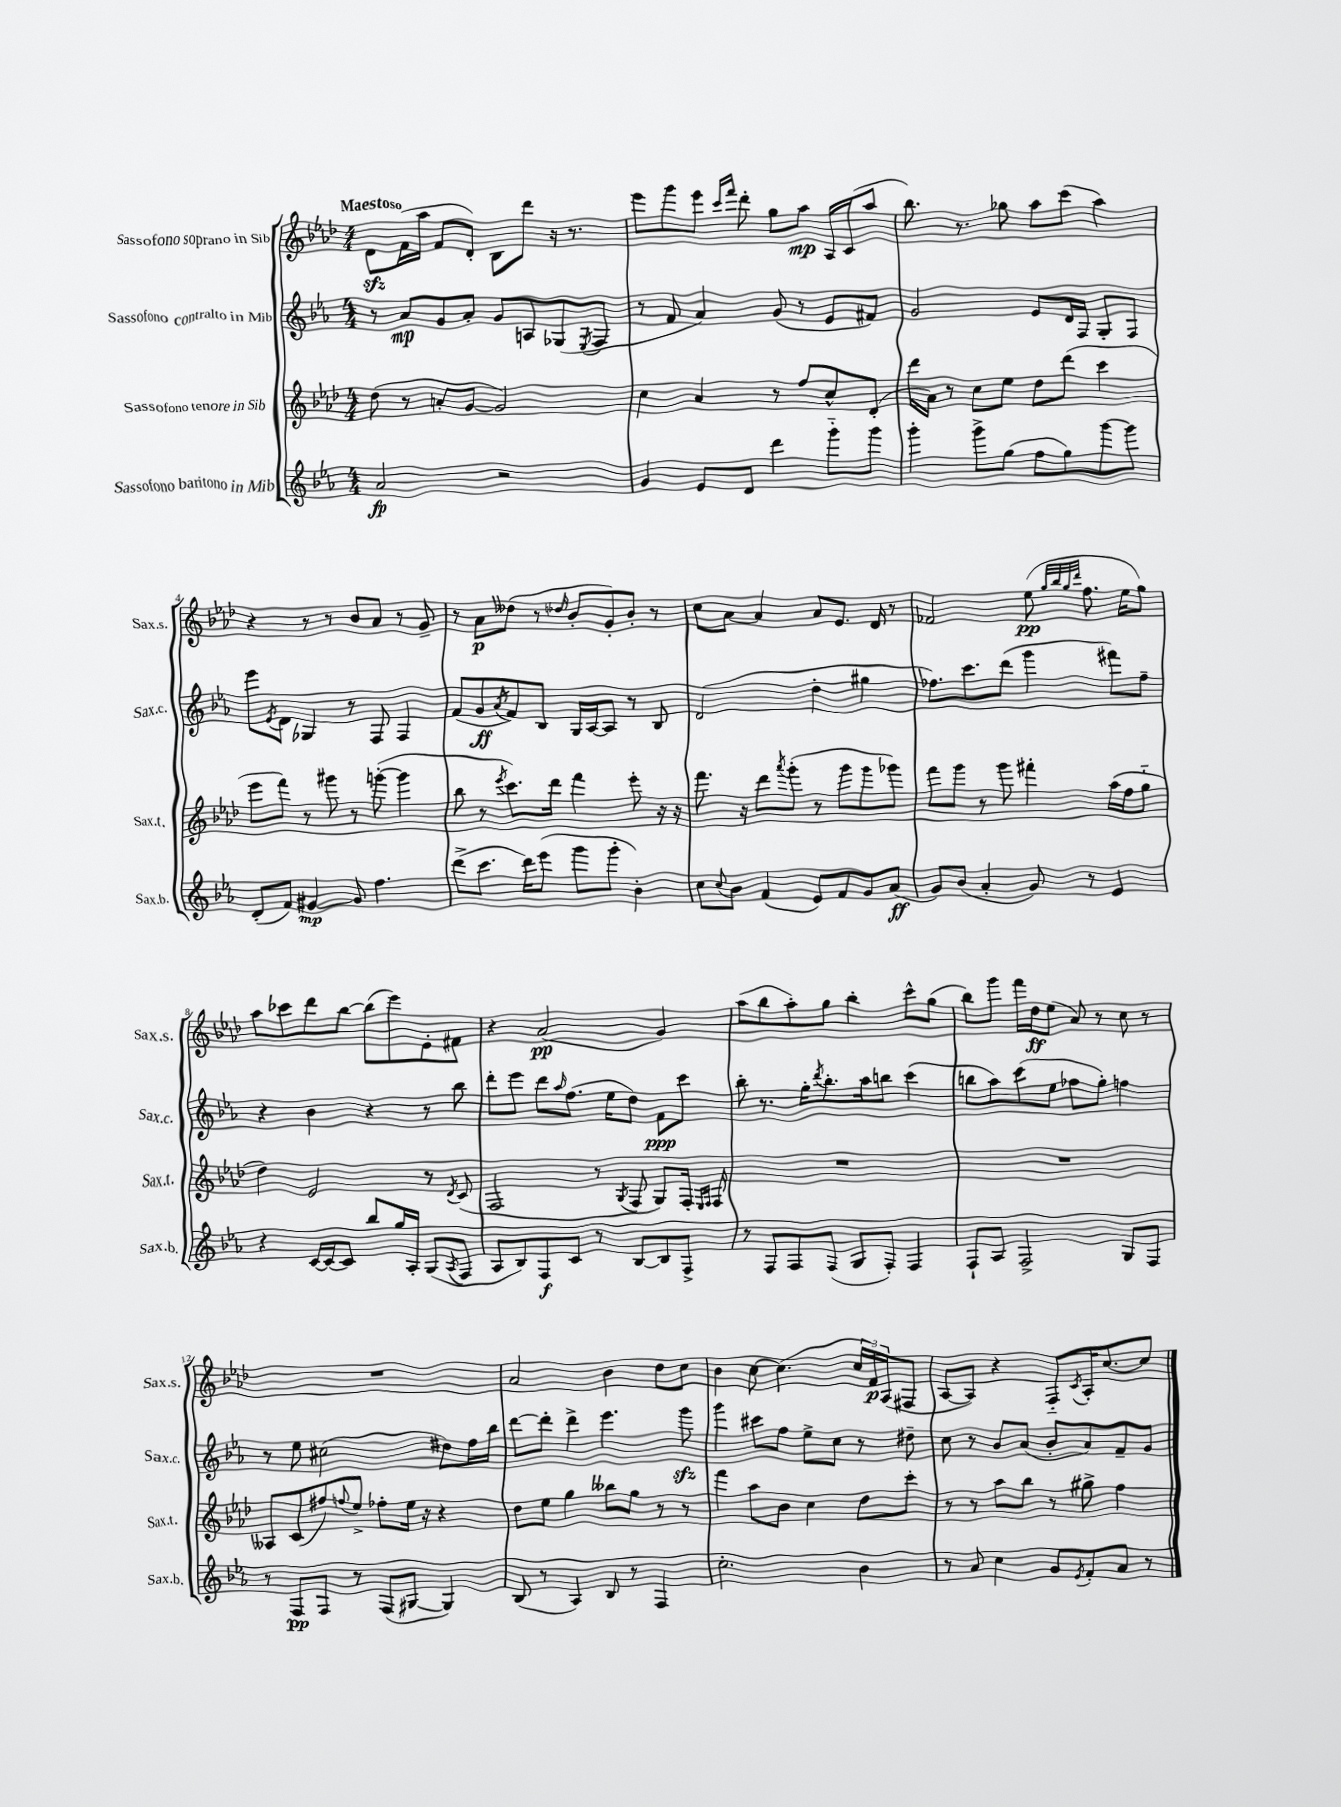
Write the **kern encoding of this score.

**kern	**kern	**kern	**kern
*staff4	*staff3	*staff2	*staff1
*clefG2	*clefG2	*clefG2	*clefG2
*k[b-e-a-]	*k[b-e-a-d-]	*k[b-e-a-]	*k[b-e-a-d-]
*M4/4	*M4/4	*M4/4	*M4/4
2a-	(8dd-	8r	8d-
.	8r	8a-	(16f
.	.	.	16aa-
.	8a'	8g	8f
.	[8g	8a-'	8d-')
2r	2g])	8g	8B-
.	.	8A	8ddd-
.	.	(8G-	16r
.	.	.	8.r
.	.	8qE-	.
.	.	8F	.
=	=	=	=
4g	4cc	8r	8eee-
.	.	8f	8ggg
8e-	4a-	4a-)	8eee-
.	.	.	16qqccc
.	.	.	16qqfff
8d	.	.	8ddd-'
4ddd	8r	(8g	8gg
.	8ff	8r	8aa-
8ggg'~	8cc^^	8e-	16A-
.	.	.	(16c
8ggg	(8d-'	8f#)	8aa-
=	=	=	=
4ggg'	16ddd-	2g	8.bb-)
.	16a-)	.	.
.	8r	.	.
.	.	.	8.r
8ggg^	8cc	.	.
(8gg	8ee-	.	8gg-
8ff	8dd-	8e-	8aa-
8gg)	(8ddd-	16d	(8ccc
.	.	16F	.
[8ggg	4ccc	8G'	4aa-)
8ggg]	.	8F	.
=	=	=	=
(8d'	8eee-	8eee-	4r
.	.	8qe-	.
8f)	8fff)	8d	.
[4g#	8r	4G-	8r
.	8ggg#	.	8r
8g#]	8r	8r	8b-
4.ff	([8ggg'	8F	8a-
.	4ggg]	4F	8r
.	.	.	8g~
=	=	=	=
(8ddd^	8bb-	(8f	8r
8.ccc	8r	8g	8a-
.	8qeee-	8qa-	.
.	8.ccc)	8f)	(8dd--
16ddd)	.	.	.
(8eee-	.	8B-	8r
.	16ddd-	.	.
.	.	.	16qqdd-
8ggg	4fff	16G	8b-'
.	.	[16A-	.
8ggg'	.	8A-]	8g')
4b-')	8eee-'	8r	8b-'
.	16r	8B-	8r
.	16r	.	.
=	=	=	=
8cc	8.fff	(2d	8cc
8qqcc	.	.	.
8b-	.	.	[8a-
.	16r	.	.
(4f	8ddd-	.	4a-]
.	8qaaa-	.	.
.	(8ggg'	.	.
8e-)	8r	4dd'	8a-
8f	8ggg	.	8.e-
8g	8ggg	4gg#	.
.	.	.	16d-
(8a-	8ggg-)	.	8r
=	=	=	=
8g)	8fff	8.ff-)	2f-
(8b-	8ggg	.	.
.	.	8.ccc	.
4a-'	8r	.	.
.	8ggg	(8ddd	.
8g)	4fff#'	4ggg	(8ee-
.	.	.	32qqgg
.	.	.	32qqbb-
.	.	.	32qqgg
.	.	.	32qqddd-
8r	.	.	8.ff
4e-	(16aa-	8fff#)	.
.	16ff	.	16ee-
.	8gg'~	8ff-~	8gg)
=	=	=	=
4r	4dd-)	4r	8aa-
.	.	.	8ccc-
[16c	2e-	4b-	8ddd-
16c_	.	.	.
8c]	.	.	[8bb-
8bb-	.	4r	(8bb-]
16gg	.	.	8eee-)
16A-'	.	.	.
(8G	8r	8r	8e-'
8qA-	8qd-	.	.
8F	(8c	8bb-	8f#
=	=	=	=
8A-	2F	8ddd'	4r
8B-)	.	8eee-	.
8F	.	8ddd	(2a-
.	.	16qqaa-	.
8c	.	(8.ff	.
8r	8r	.	.
.	.	16ee-	.
.	8qG	.	.
[8B-	8F	8dd)	.
8B-]	8G)	8f	4g)
8F^	16F'	8ccc	.
.	16qqE-	.	.
.	16qqF	.	.
.	16F	.	.
=	=	=	=
8r	1r	8bb-'	(8aa-
8F	.	8.r	8bb-
8F	.	.	8aa-')
.	.	16gg'	.
.	.	8qddd	.
(8F	.	8.bb-'	8gg
8G	.	.	4bb-'
.	.	16aa-	.
8F')	.	8bb	.
4F	.	(4ccc	8ccc^^
.	.	.	(8gg
=	=	=	=
8F`	1r	8bb	8bb-)
8A-	.	8aa-)	8ggg
2F^	.	(8ccc	16fff
.	.	.	16dd-
.	.	8ee-	(8ee-
.	.	8ff-	8a-)
.	.	8gg')	8r
8G	.	4ff	8cc
8F	.	.	8r
=	=	=	=
8r	8A--	8r	1r
8F	(8c	8ee-	.
8F	8ff#)	(2cc#	.
.	8qqff	.	.
8r	8ee-^	.	.
(8F	8ff-'	.	.
[8G#	16ee-	.	.
.	16r	.	.
4G#])	4r	8dd#)	.
.	.	16ff	.
.	.	16bb-	.
=	=	=	=
(8B-	8dd-	[8ddd	2a-
8r	8ee-	8ddd']	.
4A-)	4gg	4ddd^	.
8B-	8bb--	4.eee-	4b-
8r	8gg	.	.
4F	8r	.	8dd-
.	8r	8ggg	8cc
=	=	=	=
2.cc'	4fff	4ggg	4b-
.	8aa-	8ccc#	[8cc
.	8b-	8ff	(4.cc]
.	4cc	8ee-^	.
.	.	8cc	.
4b-	8dd-	8r	24cc
.	.	.	24f)
.	.	.	(24A-
.	8ccc'	8dd#~	8F#
=	=	=	=
8r	8r	8cc	[8A-
8a-	8r	8r	8A-])
4cc	8aa-	8b-	4r
.	8bb-	(8a-	.
8g	8r	8b-'	8F'~
8qe-	.	.	8qc
8f'	8gg#^	8a-)	16A-'
.	.	.	[8.cc
8a-	4ff	8f~	.
8r	.	8g	8cc]
==	==	==	==
*-	*-	*-	*-
